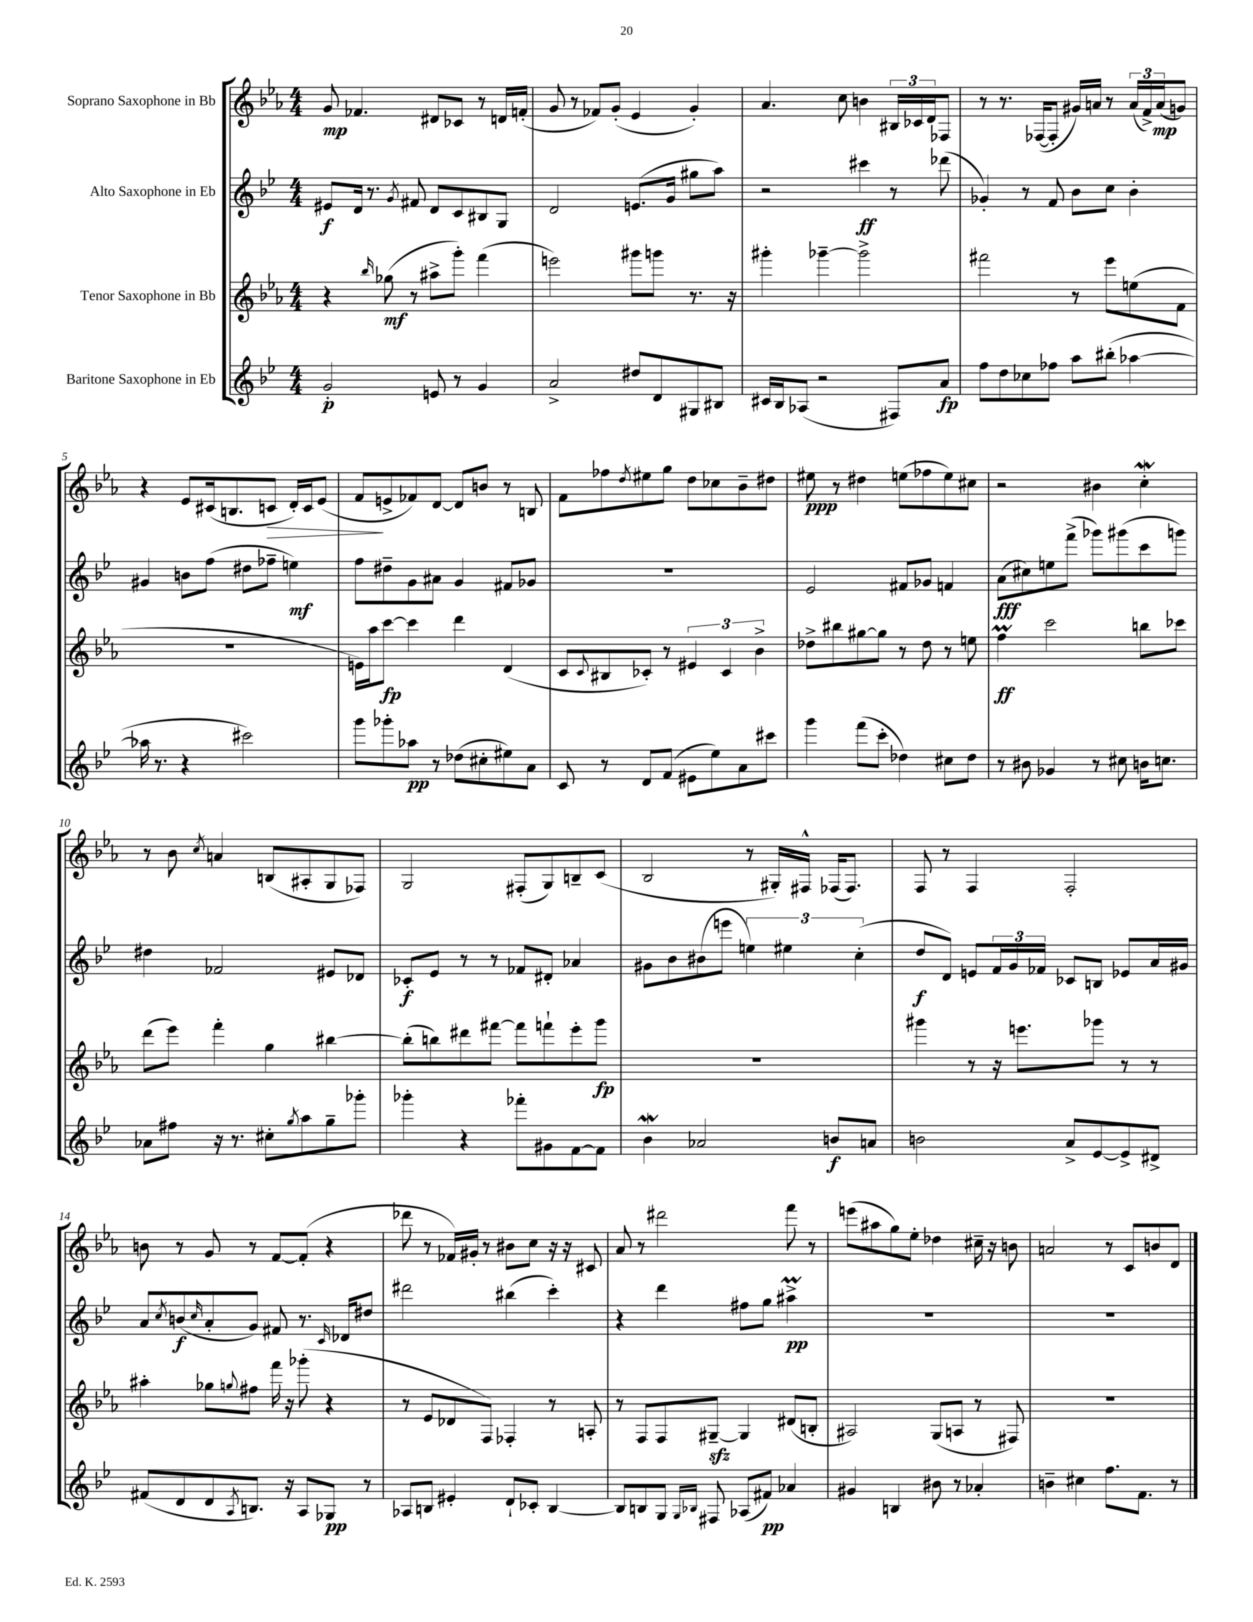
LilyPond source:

<<
\new StaffGroup <<
\new Staff = "s0" \with { instrumentName = "Soprano Saxophone in Bb" } {
    \clef treble \key ees \major \numericTimeSignature \time 4/4
    g'8\mp fes'4. dis'8 ces'8 r8 d'16 f'16-.( |
    g'8 r8 fes'8) g'8-.( ees'4 g'4-.) |
    aes'4. c''8 b'4 \tuplet 3/2 { bis16 ces'16 d'16 } fes8 |
    r8 r8. fes16~( fes8-. gis'16) a'16 r8 \tuplet 3/2 { a'16( f'16->) a'16\mp( } g'8) |
    r4 ees'8 cis'16( b8. c'8\> d'16-.) c'16 ees'8( |
    f'8\! e'8-> fes'8) d'8~ d'8 b'8 r8 b8 |
    f'8 fes''8 \acciaccatura { d''8 } eis''8 g''8 d''8 ces''8 bes'8-- dis''8 |
    eis''8\ppp r8 dis''4 e''8( fes''8 e''8) cis''8 |
    r2 bis'4 c''4-.\mordent |
    r8 bes'8 \acciaccatura { c''8 } a'4 b8( ais8-. g8 fes8) |
    g2 fis8-.( g8) b8-- c'8( |
    bes2 r8 gis16-.) fis16-^ fes16( fes8.) |
    f8 r8 f4 f2-. |
    b'8 r8 g'8 r8 f'8~ f'8-.( r4 |
    des'''8 r8 fes'16) gis'16-. r8 bis'8 c''8 r16 r16 cis'8 |
    aes'8 r8 dis'''2 f'''8 r8 |
    e'''8( ais''8 g''8) ees''8-. des''4 cis''16-- r16 b'8 |
    a'2 r8 c'8 b'8 d'8 \bar "|." |
}
\new Staff = "s1" \with { instrumentName = "Alto Saxophone in Eb" } {
    \clef treble \key bes \major \numericTimeSignature \time 4/4
    eis'8\f d'16 r8. \acciaccatura { g'8 } fis'8 d'8 c'8 bis8 g8 |
    d'2 e'8.( g'16 gis''8 a''8) |
    r2 cis'''4\ff r8 des'''8( |
    ges'4-.) r8 f'8 bes'8 c''8 bes'4-. |
    gis'4 b'8 f''8( dis''8 fes''8-- e''4\mf) |
    f''8 dis''8-- g'8 ais'8 g'4 fis'8 ges'8 |
    R1 |
    ees'2 fis'8 ges'8 f'4 |
    a'8\fff( cis''8) e''8 f'''8->( ges'''8) gis'''8( c'''8 g'''8) |
    dis''4 fes'2 eis'8 des'8 |
    ces'8-.\f ees'8 r8 r8 fes'8 dis'8-. aes'4 |
    gis'8 bes'8 bis'8( e'''8 \tuplet 3/2 { e''4) eis''4 c''4-.( } |
    d''8\f d'8) e'8 \tuplet 3/2 { f'16 g'16 fes'16 } ces'8 b8 ees'8 a'16 gis'16 |
    a'8 \acciaccatura { c''8 } b'8\f( \grace { c''16 } a'8-. g'8) fis'8 r8. \grace { c'16 } des'16 dis''8 |
    dis'''2 bis''4( c'''4-.) |
    r4 d'''4 fis''8 g''8 ais''4->\prall\pp |
    R1 |
    R1 \bar "|." |
}
\new Staff = "s2" \with { instrumentName = "Tenor Saxophone in Bb" } {
    \clef treble \key ees \major \numericTimeSignature \time 4/4
    r4 \grace { bes''16 } ges''8\mf( r8 ais''8-> g'''8-.) f'''4( |
    e'''2) gis'''8 g'''8 r8. r16 |
    gis'''4-. ges'''4~-- ges'''2-> |
    fis'''2 r8 ees'''8 e''8( f'8 |
    R1 |
    e'16) aes''16 c'''8~\fp c'''4 d'''4 d'4( |
    c'8 \appoggiatura { c'8 } bis8 ces'8-.) r8 \tuplet 3/2 { eis'4 ces'4 bes'4-> } |
    des''8-> bis''8 gis''8~ gis''8 r8 des''8 r8 e''8 |
    f''4\prall\ff c'''2 b''8 ces'''8 |
    d'''8( ees'''8) f'''4-. g''4 bis''4~ |
    bis''8-.( b''8) dis'''8 fis'''8~ fis'''8 f'''8-! ees'''8-. g'''8\fp |
    R1 |
    gis'''4 r8 r16 e'''8. ges'''8 r8 r8 |
    ais''4-. ges''8 \appoggiatura { g''8 } fis''8 f'''16 r16 ges'''8-.( r4 |
    r8 ees'8 des'8 f8) fes4-. r8 a8-. |
    r8 f8 f8 gis8~--\sfz gis4 dis'8( b8-. |
    ais2) g8( a8 r8 fis8) |
    R1 \bar "|." |
}
\new Staff = "s3" \with { instrumentName = "Baritone Saxophone in Eb" } {
    \clef treble \key bes \major \numericTimeSignature \time 4/4
    g'2-.\p e'8 r8 g'4 |
    a'2-> dis''8 d'8 gis8 bis8 |
    cis'16 bes16 aes8( r2 fis8) a'8\fp |
    f''8 d''8 ces''8 fes''8 a''8 bis''8-.( aes''4~ |
    aes''16 r8. r4 cis'''2) |
    g'''8 ges'''8-. aes''8\pp r8 des''8( cis''8-. eis''8) a'8 |
    c'8 r8 d'8 f'8( eis'8 ees''8) a'8 cis'''8 |
    g'''4 f'''8( c'''8-. des''4) cis''8 des''8 |
    r8 bis'8 ges'4 r8 cis''8 b'16 c''8. |
    aes'8 fis''8 r16 r8. cis''8-. \acciaccatura { g''8 } a''8 g''8-- ges'''8-. |
    ges'''4-. r4 fes'''8-. gis'8 f'8~ f'8 |
    bes'4\mordent aes'2 b'8\f a'8 |
    b'2 a'8-> ees'8~ ees'8-> dis'8-> |
    fis'8( d'8 d'8 \acciaccatura { a8 } b8.) r16 a8 ges8\pp r8 |
    aes8 b8 eis'4-. d'8-! ces'8-. b4~ |
    b8 b8 g8 \grace { g16 bes16 } fis8 aes8( fis'8\pp) aes'4 |
    gis'4 b4 bis'8 r8 aes'4-. |
    b'4-- cis''4 f''8. f'8. r8 \bar "|." |
}
>>
>>
